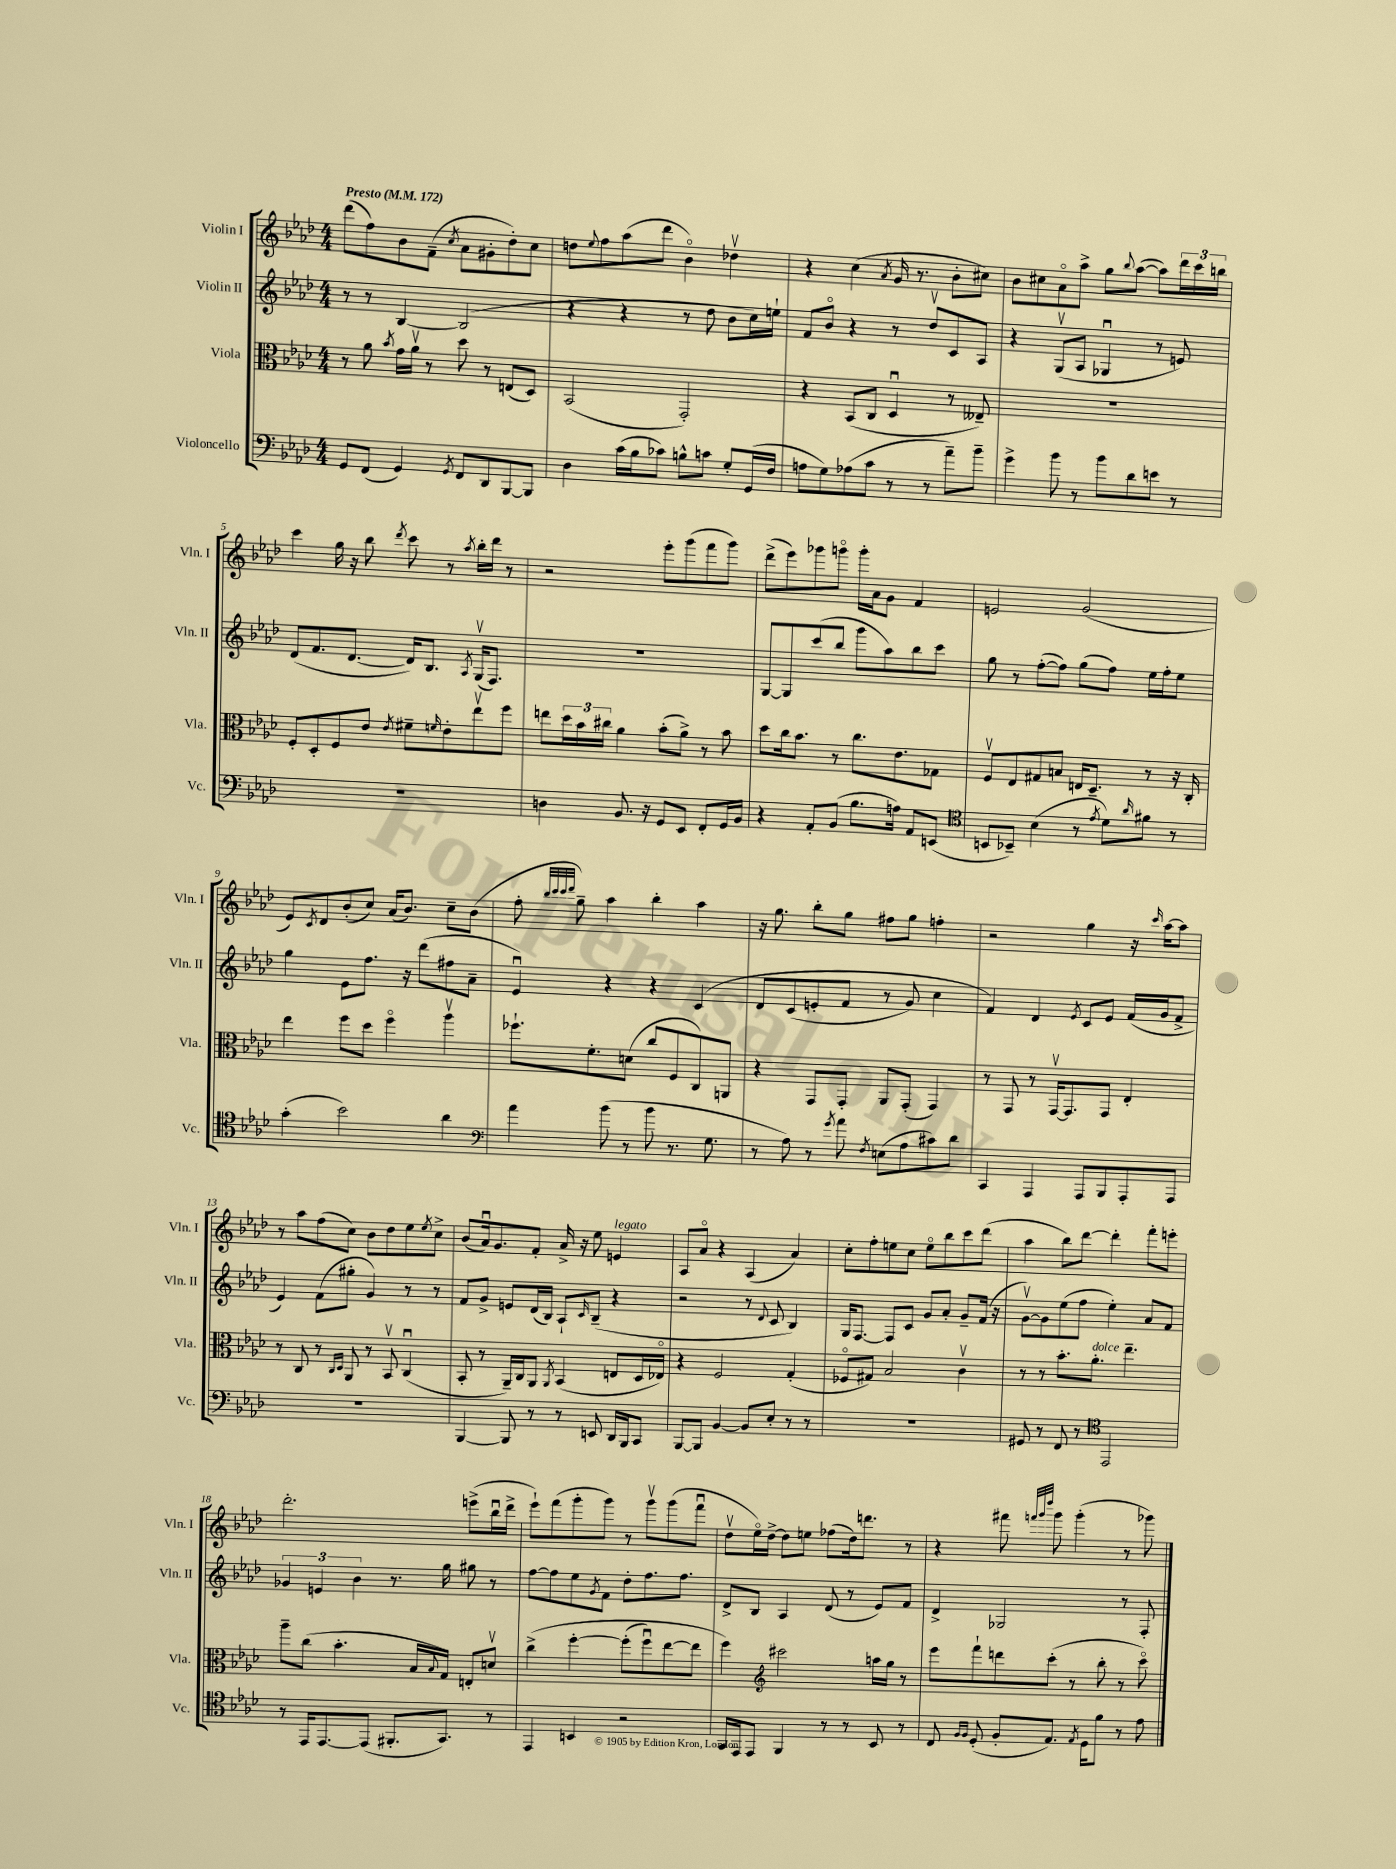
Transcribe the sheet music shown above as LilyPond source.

<<
\new StaffGroup <<
\new Staff = "s0" \with { instrumentName = "Violin I" shortInstrumentName = "Vln. I" } {
    \clef treble \key aes \major \numericTimeSignature \time 4/4 \tempo "Presto" 4 = 172
    des'''8( f''8) bes'8 f'8--( \acciaccatura { c''8 } aes'8 gis'8-. des''8-.) c''8 |
    d''8 \appoggiatura { ees''8 } f''8 aes''8( des'''8 bes'4\flageolet) des''4\upbow |
    r4 c''4( \acciaccatura { aes'8 } g'16 r8. bes'8-. cis''8) |
    bes'8 cis''8 aes'8\flageolet aes''8-> g''8 \appoggiatura { bes''8 } aes''8~( aes''8) \tuplet 3/2 { des'''16 c'''16 b''16 } |
    c'''4 g''16 r16 bes''8 \acciaccatura { des'''8 } c'''8 r8 \acciaccatura { aes''8 } bes''16-. des'''16 r8 |
    r2 ees'''8-. g'''8( f'''8 g'''8) |
    des'''8->( ees'''8) ges'''8 g'''8\flageolet g'''16-. aes'16 g'8 f'4 |
    e'2 g'2( |
    ees'8) \acciaccatura { c'8 } des'8 bes'8-.( c''8) aes'16( bes'8.) c''8-- bes'8( |
    f''8-. \grace { bes''32 c'''32 c'''32 des'''32 } g''8--) aes''4 bes''4-. aes''4 |
    r16 g''8. bes''8-. g''8 fis''8 g''8 f''4-. |
    r2 g''4 r16 \grace { c'''16 } aes''16~ aes''8 |
    r8 aes''8 f''8( c''8) bes'8 des''8 ees''8 \acciaccatura { ees''8 } c''8-> |
    bes'8( aes'16\downbow) g'8. f'8-. aes'16-> r16 ees''8 e'4^\markup { \italic "legato" } |
    aes8 aes'8\flageolet r4 aes4( aes'4) |
    c''8-. f''8-. e''8 c''8 e''8\flageolet bes''8 c'''8 des'''8( |
    aes''4 bes''8) des'''8~ des'''4-. f'''8-. e'''8-. |
    des'''2.-. e'''8->( bes''16\downbow des'''16-> |
    ees'''8-!) f'''8( g'''8-. g'''8) r8 g'''8\upbow g'''8( f'''8\downbow |
    des''8\upbow ees''16\flageolet) des''16~-> des''8 e''8 fes''8( des''16) d'''8. r8 |
    r4 fis'''8 \grace { f'''32 g'''32 des''''32 } g'''8 g'''4-.( r8 ges'''8) \bar "|." |
}
\new Staff = "s1" \with { instrumentName = "Violin II" shortInstrumentName = "Vln. II" } {
    \clef treble \key aes \major \numericTimeSignature \time 4/4
    r8 r8 bes4~ bes2( |
    r4 r4 r8 des''8 bes'8 c''16) e''16-! |
    f'8 bes'8\flageolet r4 r8 des''8\upbow c'8 aes8 |
    r4 g8\upbow( aes8 ges4\downbow r8 e'8) |
    des'8( f'8. des'8.~ des'16) bes8. \acciaccatura { aes8 } g16\upbow( f8.) |
    R1 |
    g8~ g8 c'''8( bes''8 g'''8 aes''8) bes''8 c'''8 |
    g''8 r8 f''8~-.( f''8) g''8( f''8) ees''16 f''16-. ees''8 |
    g''4 ees'8 f''8. r16 des'''8( fis''8 aes'8-- |
    ees'4\downbow) r4 r4 c'4\( |
    des'8 c'8( e'8-. f'8 r8 g'8) c''4 |
    f'4\) des'4 \acciaccatura { ees'8 } c'8 ees'8 f'16( g'16 f'8-> |
    ees'4) f'8( gis''8-. g'4) r8 r8 |
    f'8 g'8-> e'8 des'16( bes16) aes8-! \grace { c'16 } bes8--( r4 |
    r2 r8 \appoggiatura { des'8 } c'8 bes4) |
    g16 f8.~ f8 c'8 g'8 aes'8-. g'8-- f'16( r16 |
    g'8~\upbow) g'8 ees''8( f''8 ees''4-.) aes'8 f'8 |
    \tuplet 3/2 { ges'4 e'4 bes'4 } r8. g''16 gis''8 r8 |
    f''8~ f''8 ees''8 \acciaccatura { g'8 } f'8 des''8-. f''8. f''8. |
    des'8-> bes8 aes4 des'8( r8 ees'8) f'8 |
    des'4-> ges2 r8 f8-. \bar "|." |
}
\new Staff = "s2" \with { instrumentName = "Viola" shortInstrumentName = "Vla." } {
    \clef alto \key aes \major \numericTimeSignature \time 4/4
    r8 aes'8 \acciaccatura { bes'8 } g'16 aes'16\upbow r8 des''8 r8 e8( des8) |
    bes,2( g,2-.) |
    r4 bes,8( c8 des4\downbow r8 eeses8--) |
    R1 |
    f8-. des8-. f8 ees'8 \acciaccatura { ees'8 } fis'8-- \grace { f'16 } ees'8-. ees''8\upbow f''8 |
    e''8 \tuplet 3/2 { des''16 bes'16 cis''16 } aes'4 bes'8-.( aes'8->) r8 bes'8 |
    des''8 c''16 bes'8. r8 c''8. ees'8. ges8 |
    f8\upbow ees8 gis8 b8 e16 des8.-- r8 r16 c16-. |
    ees''4 f''8 des''8 f''4\flageolet aes''4\upbow |
    fes''8.-! f'8.-. d'8( c''8 f8 c8) a,8 |
    r4 g,8 g,8-. aes,8 g,8-.( g,4) |
    r8 g,8 r8 g,16~\upbow g,8. g,8 ees4-. |
    r8 c8 r8 \grace { c16 des16 } aes,8 r8 bes,8\upbow c4\downbow( |
    bes,8-. r8 aes,16--) c16 aes,8 \acciaccatura { aes,8 } bes,4( e8 des16 ees16\flageolet) |
    r4 f2 g4-.( |
    fes8\flageolet gis8) bes2 c'4\upbow |
    r8 r8 bes'8.-. aes'8.-.^\markup { \italic "dolce" } ees''4.-- |
    aes''8-- c''8( bes'4.-. bes16 \appoggiatura { bes8 } g16) e8-. d'8\upbow |
    c''4->\( f''4~-. f''8-.( f''8\downbow) ees''8~ ees''8 |
    f''4\) \clef treble cis'''2 a''16 g''16 r8 |
    ees'''8 f'''8-! d'''8 c'''8-.( r8 bes''8-. r8 c'''8\flageolet) \bar "|." |
}
\new Staff = "s3" \with { instrumentName = "Violoncello" shortInstrumentName = "Vc." } {
    \clef bass \key aes \major \numericTimeSignature \time 4/4
    g,8 f,8( g,4) \acciaccatura { g,8 } f,8 des,8 bes,,8~ bes,,8 |
    des4 c'16( bes16 ces'8) b8-^ c'8 g8-. g,16( f16 |
    a8 g8) aes8( c'8 r8 r8 aes'8--) bes'8-- |
    g'4-> bes'8 r8 bes'8 des'8 e'8 r8 |
    R1 |
    d4 bes,8. r16 g,8 ees,8 f,8-. g,16 bes,16 |
    r4 aes,8-. bes,8( bes8. a16) aes,8 e,8( |
    \clef tenor b,8 bes,8--) bes4( r8 \acciaccatura { ees'8 } des'8) \grace { aes'16 } fis'8 r8 |
    g'4-.( bes'2) aes'4 |
    \clef bass aes'4 bes'8( r8 bes'8 r8. g8. |
    r8 aes8) r8 \acciaccatura { g'8 } aes'8 \acciaccatura { f8 } e8( aes8 cis'8) des'8 |
    c,4 aes,,4 aes,,8 bes,,8 aes,,8-. aes,,8 |
    R1 |
    bes,,4~ bes,,8 r8 r8 e,8 des,16 bes,,16 c,8 |
    bes,,8~ bes,,8 bes,4~ bes,8 ees8-. r8 r8 |
    R1 |
    gis,8 r8 f,8 r8 \clef tenor ees,2 |
    r8 ees,16 ees,8.~ ees,8( fis,8.-. g,8.) r8 |
    ees,4 b,4 r2 |
    g,16 ees,16 ees,8 f,4 r8 r8 bes,8 r8 |
    c8 \grace { f16 f16 } des8-.( f8-. ees8.) \acciaccatura { ees8 } des16 f'8 r8 ees'8 \bar "|." |
}
>>
>>
